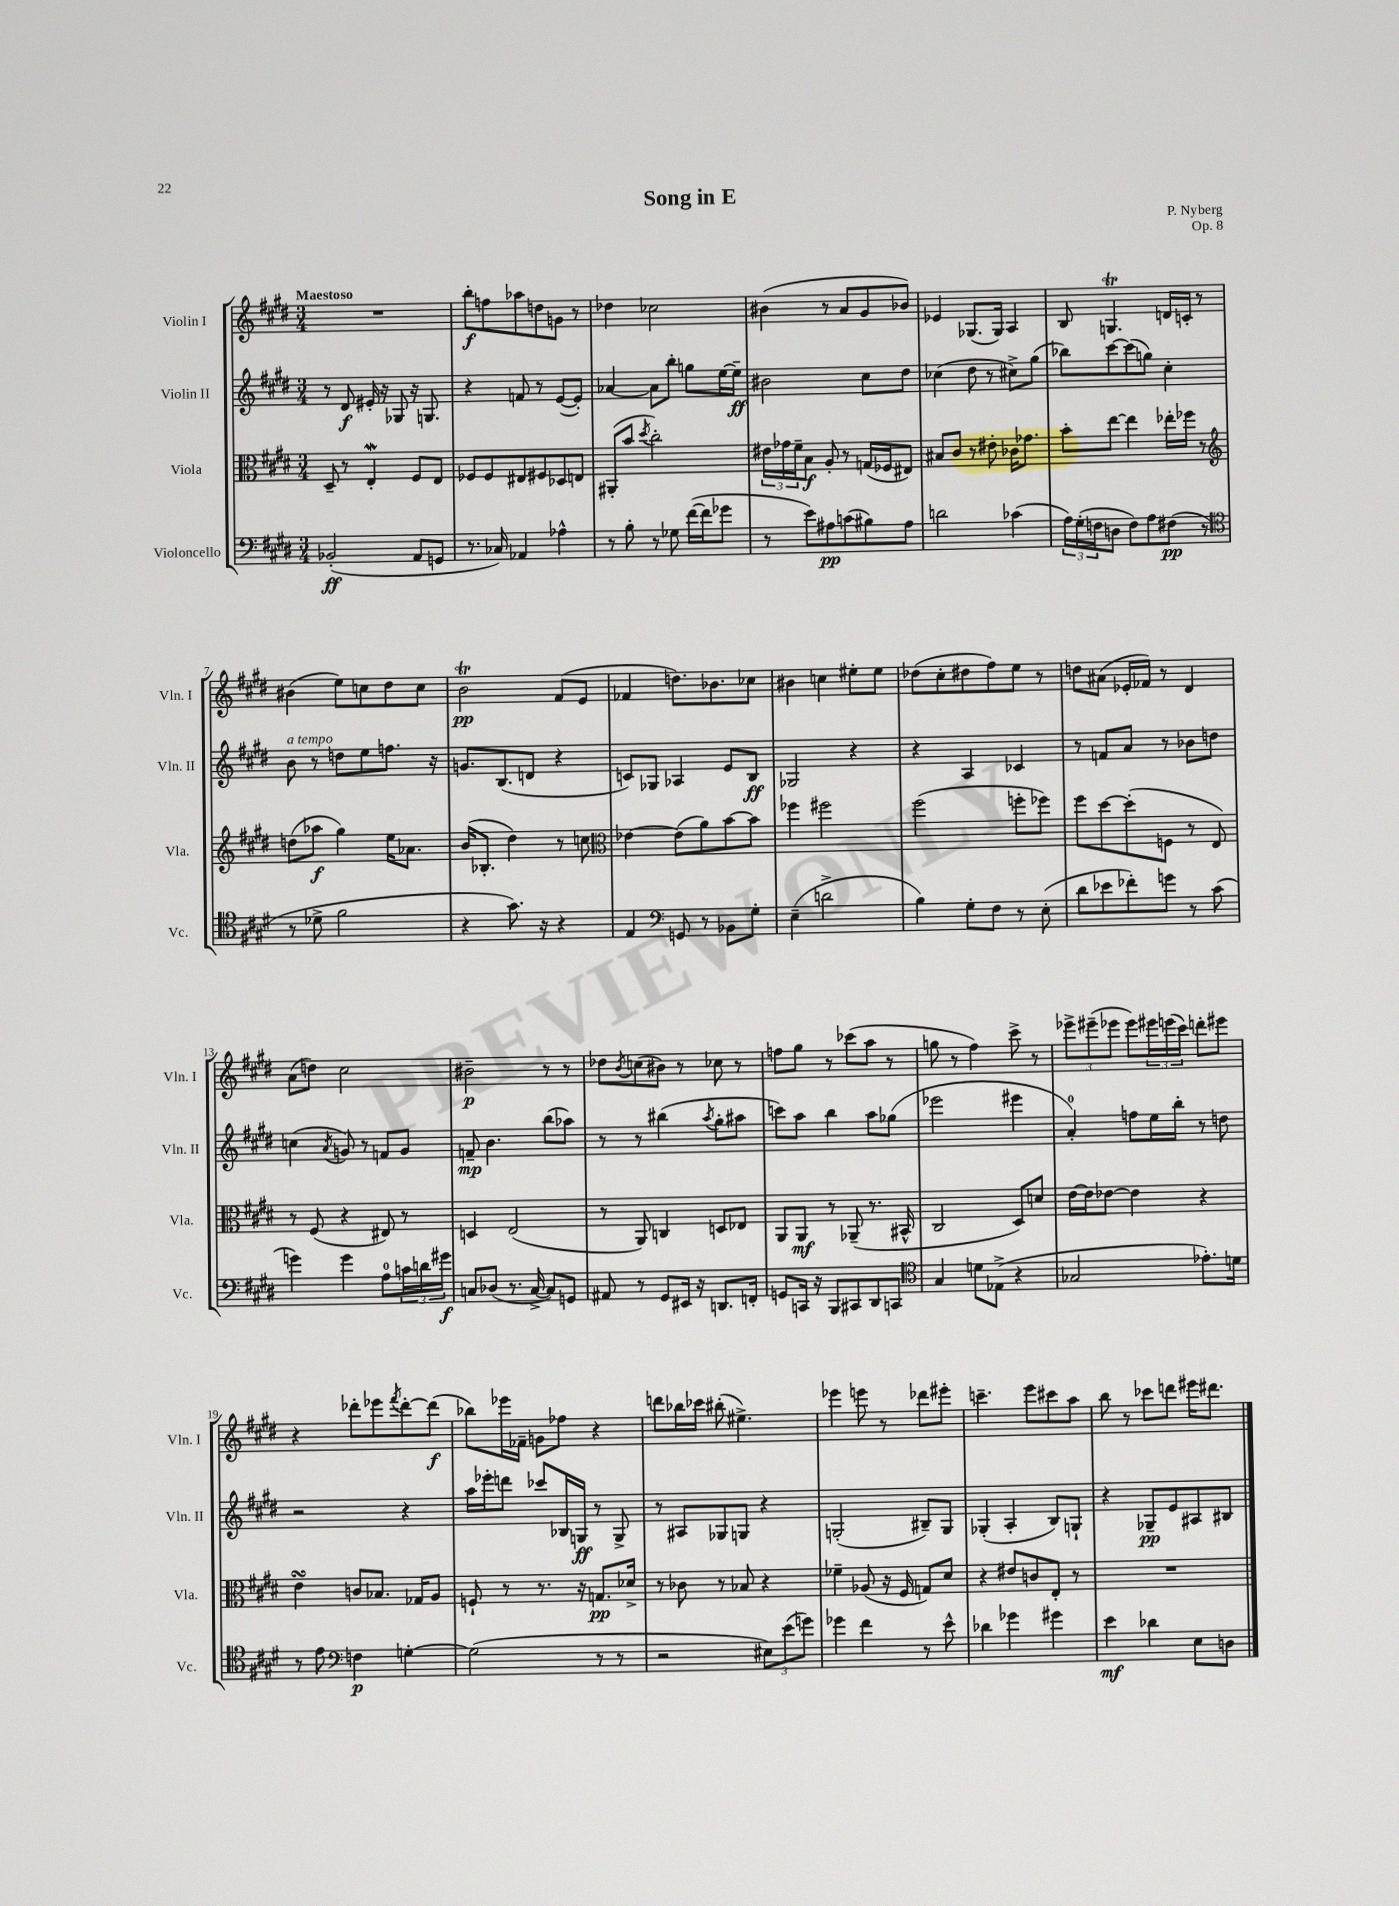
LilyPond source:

\header { title = "Song in E" composer = "P. Nyberg" opus = "Op. 8" }
<<
\new StaffGroup <<
\new Staff = "s0" \with { instrumentName = "Violin I" shortInstrumentName = "Vln. I" } {
    \clef treble \key e \major \numericTimeSignature \time 3/4 \tempo "Maestoso"
    R2. |
    b''8-.\f f''8 aes''8 d''8 g'8 r8 |
    des''4 ces''2 |
    bis'4( r8 a'8 gis'8 bes'8) |
    ees'4 ges8.( ges16) a4 |
    b8 g4.\trill d'16 c'16-. r8 |
    bis'4( e''8) c''8 dis''8 c''8 |
    b'2\trill\pp fis'8( e'8 |
    fes'4 d''8.) bes'8. ces''8 |
    bis'4 c''4 eis''8-. eis''8 |
    des''8( cis''8-. dis''8 fis''8) e''8 r8 |
    d''8 ais'8( ees'16-. fes'16) r8 dis'4 |
    a'8( d''8) cis''2 |
    bis'2--\p r8 r8 |
    des''8 \acciaccatura { b'8 } c''8( bis'8) r8 ces''8 r8 |
    f''8 gis''8 r8 ces'''8( a''8 r8 |
    g''8 r8 fis''4) cis'''8-> r8 |
    \tuplet 3/2 { ees'''8-> eis'''8--( ees'''8 } ees'''8) \tuplet 3/2 { eis'''16 e'''16( cis'''16) } d'''8-. eis'''8 |
    r4 des'''8-. ees'''8 \acciaccatura { fis'''8 } des'''8~-. des'''8\f( |
    bes''8) ees'''16 fes'16-- g'8 fes''8 r4 |
    d'''8 bes''16 ces'''16 bis''8-.( eis''4.->) |
    ees'''4 e'''8 r8 des'''8 eis'''8-. |
    c'''4.-- e'''8 cis'''8 a''8 |
    b''8 r8 ces'''8 d'''8 eis'''16 dis'''8. \bar "|." |
}
\new Staff = "s1" \with { instrumentName = "Violin II" shortInstrumentName = "Vln. II" } {
    \clef treble \key e \major \numericTimeSignature \time 3/4
    r8 dis'8\f eis'16-. r16 ges8 r16 g8. |
    r4 f'8 r8 e'8~( e'8-.) |
    aes'4~ aes'8 b''8-. g''8 e''16~ e''16--\ff |
    bis'2 cis''8 dis''8 |
    ces''4( dis''8 r8 cis''8->) gis''8( |
    bes''8) cis'''8~ cis'''8( g''8) cis''4-. |
    b'8^\markup { \italic "a tempo" } r8 d''8 e''8 f''8. r16 |
    g'8. b8.( d'8 r4 |
    c'8) ges8 aes4 e'8 b8\ff |
    ges2 r4 |
    r4 a4 ces'4 |
    r8 f'8 a'8 r8 bes'8 d''8 |
    c''4( \acciaccatura { a'8 } g'8) r8 f'8 g'8 |
    f'8--\mp b'4. b''8( aes''8) |
    r8 r8 bis''4( \acciaccatura { a''8 } gis''8-. ais''8 |
    c'''8) a''8 b''4 a''8 ges''8( |
    ees'''2 eis'''4 |
    a'4-0-.) f''8 e''16 b''16-. r8 d''8 |
    r2 r4 |
    a''16 ees'''16-. d'''8 ces'''8 bes16 g16\ff r8 g8-> |
    r8 ais8 ges8 g8 r4 |
    g2-.( bis8--) g8 |
    ges4-.( a4-. b8) g8-! |
    r4 ges8--\pp e'8 ais8 bis8 \bar "|." |
}
\new Staff = "s2" \with { instrumentName = "Viola" shortInstrumentName = "Vla." } {
    \clef alto \key e \major \numericTimeSignature \time 3/4
    dis8-- r8 e4-.\mordent fis8 e8 |
    fes8 fes8 eis8 fis8 des8 e8 |
    ais,8-.( b'8 \acciaccatura { dis''8 } cis''2-.) |
    \tuplet 3/2 { eis'16 ges'16 fis'16-- } b8\f a8-. r8 g16( fes16 eis8) |
    bis8 cis'8 r8 eis'8-. ces'16 ges'8. |
    b'8-. e''8~ e''4 ees''16-. fes''16 r8 |
    \clef treble d''8( aes''8\f gis''4) e''16 aes'8. |
    b'16( bes8.-. dis''4) r8 c''8 |
    \clef alto ees'4~ ees'8( a'8) b'8~ b'8 |
    fes''4 fis''2 |
    fis''2( f''8-. fes''8) |
    fis''8 dis''8~ dis''8-.( f8 r8 e8) |
    r8 fis8( r4 eis8) r8 |
    d4 e2( |
    r8 a,8) c4 d8 ees8 |
    a,8 a,8\mf r8 aes,8--( r8. bis,16-^ |
    cis2 dis8) d'8 |
    e'16~ e'16 ees'8~ ees'4 r4 |
    e'4\turn c'8 bes8. ges16 a8 |
    f8-! r8 r8. r16 g8.\pp des'16-> |
    r8 ces'8 r8 bes8 r4 |
    fes'4-- aes8( r16 fis16 g8) dis'8 |
    r4 eis'8 c'8 e8-. r8 |
    R2. \bar "|." |
}
\new Staff = "s3" \with { instrumentName = "Violoncello" shortInstrumentName = "Vc." } {
    \clef bass \key e \major \numericTimeSignature \time 3/4
    bes,2-.\ff( a,8 g,8 |
    r8. ces16) aes,4 aes4-^ |
    r8 b8-. r8 ges8 fis'16~( fis'16 ges'8 |
    r8 e'8) ais8\pp c'8( bis8) ais8 |
    d'2 ces'4( |
    \tuplet 3/2 { a16) gis16-.( f16 } d8 f8) a8 fis8\pp( r8 |
    \clef tenor r8 des'8-> fis'2 |
    r4 gis'8.) r16 r4 |
    e4 \clef bass g,8 r8 bes,8 gis8-. |
    e4--( d'2-> |
    b4) gis8-. fis8 r8 e8-.( |
    dis'8 ees'8 fes'8-.) g'8 r8 cis'8( |
    g'4) g'4 a8-0 \tuplet 3/2 { c'16 d'16 gis'16\f } |
    c8 des8( r8. c16~-> c8) g,8 |
    ais,8 r8 gis,8 eis,16 r16 d,8. f,16-. |
    g,8 c,16 r16 b,,8 cis,8 dis,8 c,8 |
    \clef tenor gis4 d'8 ees8->( r4 |
    ges2 ees'8.-.) d'16 |
    r8 e'8 \clef bass f4\p g4~-. |
    g2( r8 r8 |
    r2 \tuplet 3/2 { eis8) e'8( g'8) } |
    ges'4 fis'4 r8 e'8-^ |
    des'4 ges'4 gis'4 |
    e'4\mf des'4 e8 d8 \bar "|." |
}
>>
>>
